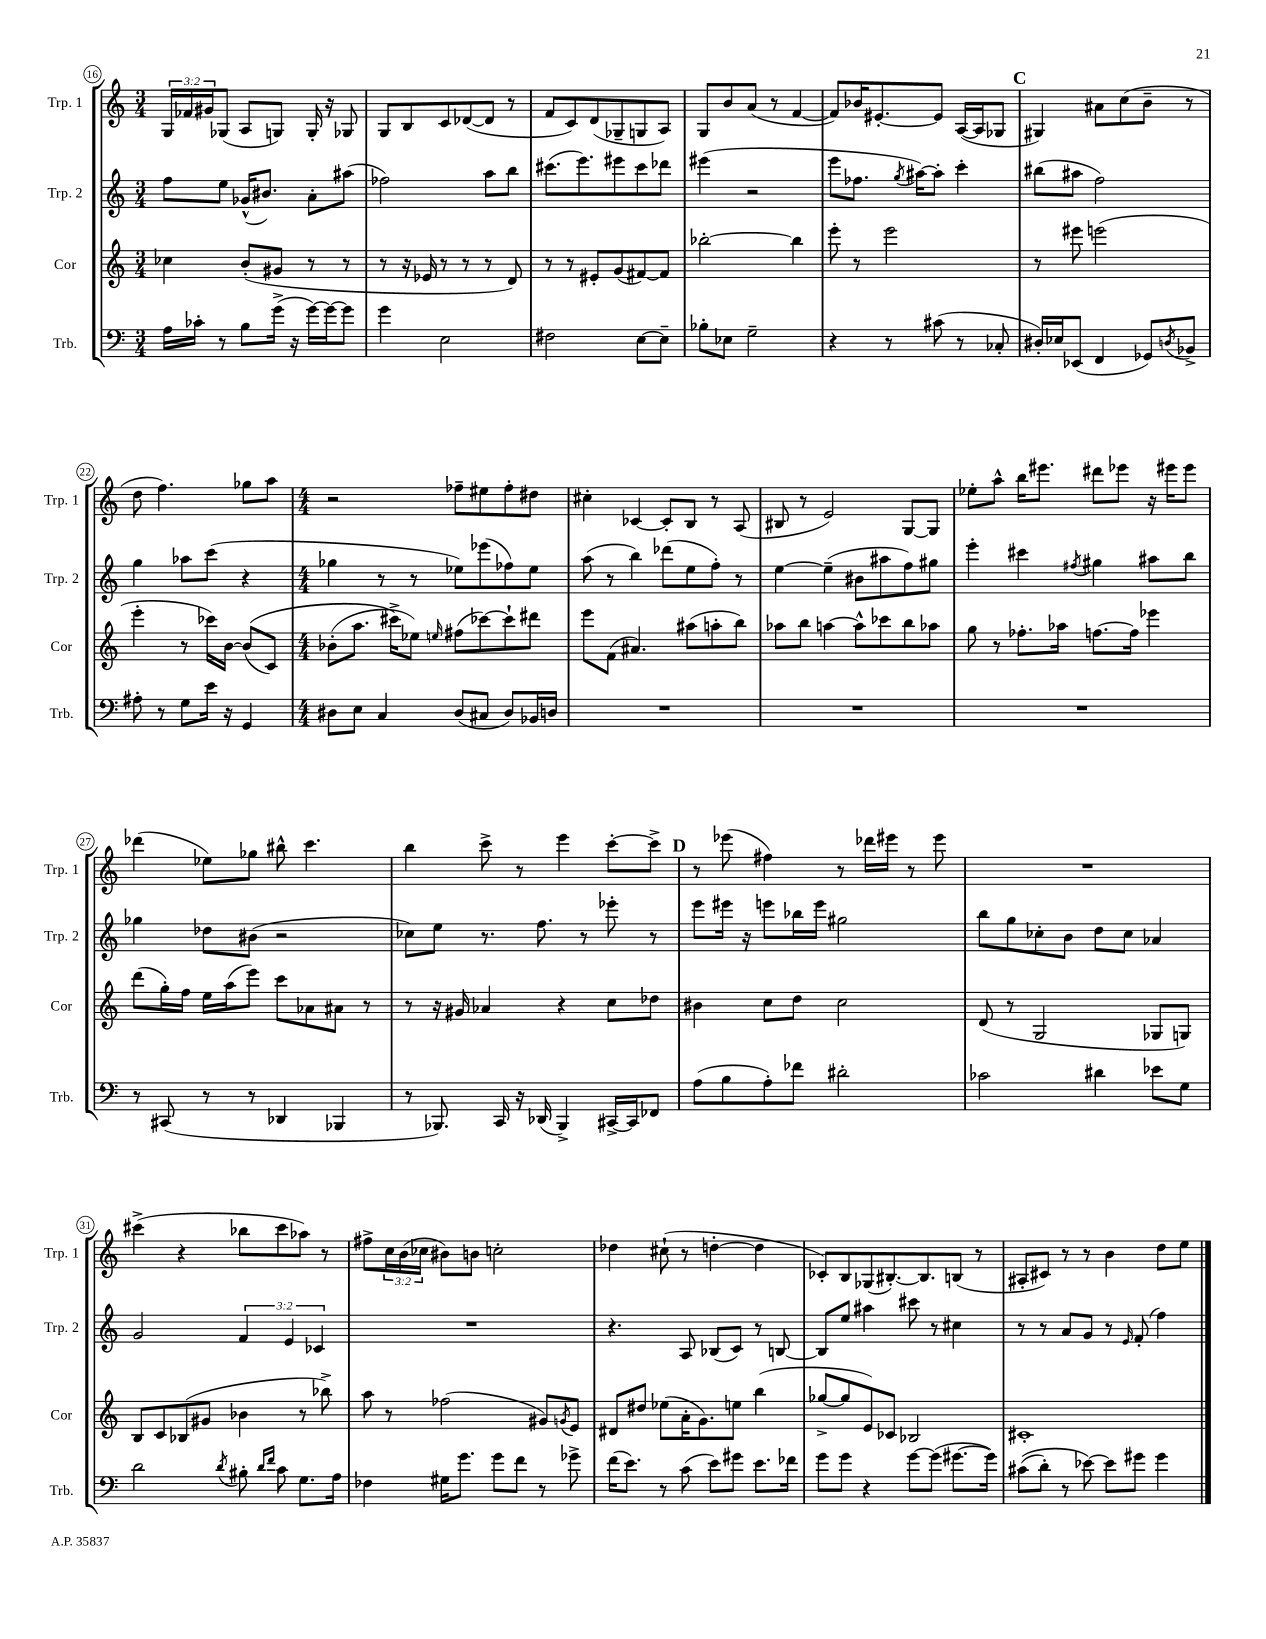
<<
\new StaffGroup <<
\new Staff = "s0" \with { instrumentName = "Trp. 1" shortInstrumentName = "Trp. 1" } {
    \clef treble \key c \major \numericTimeSignature \time 3/4 \override Staff.TupletNumber.text = #tuplet-number::calc-fraction-text
    \tuplet 3/2 { g16 fes'16 gis'16 } ges8( a8 g8) g16-. r16 ges8 |
    g8 b8 c'8 des'8~( des'8 r8 |
    f'8 c'8) d'8( ges8-- g8 a8) |
    g8 b'8 a'8( r8 f'4~ |
    f'8) bes'16 eis'8.~-. eis'8 a16~( a16 ges8 |
    \mark \markup { \bold "C" } gis4) ais'8 c''8( b'8-- r8 |
    d''8 f''4.) ges''8 a''8 |
    \numericTimeSignature \time 4/4 r2 fes''8-- eis''8 fes''8-. dis''8 |
    cis''4-. ces'4~ ces'8-. b8 r8 a8( |
    bis8 r8 e'2) g8~ g8 |
    ees''8-. a''8-^ b''16 eis'''8. dis'''8 ees'''8 r16 eis'''16 eis'''8 |
    des'''4( ees''8) ges''8 bis''8-^ c'''4. |
    b''4 c'''8-> r8 e'''4 c'''8~-. c'''8-> |
    \mark \markup { \bold "D" } r8 ees'''8( fis''4) r8 des'''16 eis'''16 r8 eis'''8 |
    R1 |
    cis'''4->( r4 bes''8 cis'''8 aes''8) r8 |
    fis''8-> \tuplet 3/2 { c''16 b'16( ces''16 } bis'8) b'8 c''2-. |
    des''4 cis''8-!( r8 d''4~-. d''4 |
    ces'8-.) b8 ges8( bis8.~-.) bis8. b8( r8 |
    ais8-. cis'8) r8 r8 b'4 d''8 e''8 \bar "|." |
}
\new Staff = "s1" \with { instrumentName = "Trp. 2" shortInstrumentName = "Trp. 2" } {
    \clef treble \key c \major \numericTimeSignature \time 3/4 \override Staff.TupletNumber.text = #tuplet-number::calc-fraction-text
    f''8 e''8 ges'16-^( bis'8.) a'8-. ais''8( |
    fes''2) a''8 b''8 |
    cis'''8.( e'''8.) eis'''8 cis'''8 des'''8 |
    eis'''4( r2 |
    e'''8 fes''8. \acciaccatura { g''8 } ais''16~) ais''8-. c'''4-. |
    \mark \markup { \bold "C" } bis''8( ais''8 f''2) |
    g''4 aes''8 c'''8( r4 |
    \numericTimeSignature \time 4/4 ges''4 r8 r8 ees''8) ees'''8( fes''8) ees''8 |
    a''8( r8 b''4) des'''8( e''8 f''8-.) r8 |
    e''4~ e''4--( bis'8 ais''8 f''8) gis''8 |
    e'''4-. cis'''4 \acciaccatura { fis''8 } gis''4 ais''8 b''8 |
    ges''4 des''8 bis'8( r2 |
    ces''8) e''8 r8. f''8. r8 ees'''8-. r8 |
    \mark \markup { \bold "D" } e'''8 eis'''16 r16 e'''8 bes''16 e'''16 gis''2 |
    b''8 g''8 ces''8-. b'8 d''8 ces''8 aes'4 |
    g'2 \tuplet 3/2 { f'4 e'4 ces'4 } |
    R1 |
    r4. a8 bes8( c'8) r8 b8~ |
    b8 e''8 ais''4 cis'''8 r8 cis''4 |
    r8 r8 a'8 g'8 r8 \grace { e'16 } f'8-.( f''4) \bar "|." |
}
\new Staff = "s2" \with { instrumentName = "Cor" shortInstrumentName = "Cor" } {
    \clef treble \key c \major \numericTimeSignature \time 3/4
    ces''4 b'8-.( gis'8 r8 r8 |
    r8 r16 ees'16 r8 r8 r8 d'8) |
    r8 r8 eis'8-. g'8( fis'8~) fis'8 |
    bes''2~-. bes''4 |
    e'''8-. r8 e'''2 |
    \mark \markup { \bold "C" } r8 eis'''8 e'''2( |
    e'''4-. r8 ces'''16) b'16~ b'8(\( c'8) |
    \numericTimeSignature \time 4/4 bes'8-.( a''8. cis'''16->\) ees''8) \grace { e''16 } fis''8( ces'''8~) ces'''8-! dis'''8 |
    e'''8 f'8( ais'4.) ais''8( a''8-. b''8) |
    aes''8 b''8 a''4~ a''8-^ ces'''8 b''8 aes''8 |
    g''8 r8 fes''8.-. aes''16 f''8.~ f''16 ees'''4 |
    d'''8( g''16-.) f''16 e''16 a''16( e'''8) c'''8 aes'8 ais'8 r8 |
    r8 r16 gis'16 aes'4 r4 c''8 des''8 |
    \mark \markup { \bold "D" } bis'4 c''8 d''8 c''2 |
    d'8( r8 g2 ges8 g8) |
    b8 c'8 bes8( gis'8 bes'4 r8 bes''8->) |
    a''8 r8 fes''2( gis'8) \acciaccatura { g'8 } e'8 |
    dis'8 dis''8 ees''8( a'16-. g'8.) e''8 b''4( |
    ges''8~-> ges''8 e'8) ces'8 bes2 |
    cis'1-. \bar "|." |
}
\new Staff = "s3" \with { instrumentName = "Trb." shortInstrumentName = "Trb." } {
    \clef bass \key c \major \numericTimeSignature \time 3/4
    a16 ces'16-. r8 b8 g'16->( r16 g'16~) g'16~ g'8 |
    g'4 e2 |
    fis2 e8~ e8-- |
    bes8-. ees8 g2-- |
    r4 r8 cis'8( r8 ces8-. |
    \mark \markup { \bold "C" } dis16-.) ees16 ees,8( f,4 ges,8) \acciaccatura { d8 } bes,8-> |
    ais8-. r8 g8 e'16 r16 g,4 |
    \numericTimeSignature \time 4/4 dis8 e8 c4 dis8( cis8 dis8) bes,16 d16 |
    R1 |
    R1 |
    R1 |
    r8 cis,8( r8 r8 des,4 bes,,4 |
    r8 bes,,8.) c,16 r16 des,16( bes,,4->) cis,16~-> cis,16 fes,8 |
    \mark \markup { \bold "D" } a8( b8 a8-.) fes'8 dis'2-. |
    ces'2 dis'4 ees'8 g8 |
    d'2 \acciaccatura { d'8 } bis8-. \grace { d'16 f'16 } c'8 g8. a16 |
    fes4 gis16 g'8. g'8 f'8 r8 ges'8-> |
    f'16( e'8.) r8 c'8( e'8) gis'8 e'8. fes'16 |
    g'8 g'8 r4 g'8~ g'8( gis'8.~ gis'16) |
    cis'8(\( d'8-.) r8 ees'8~\) ees'8 gis'8 gis'4 \bar "|." |
}
>>
>>
\layout { \context { \Score currentBarNumber = #16 \override BarNumber.stencil = #(make-stencil-circler 0.1 0.3 ly:text-interface::print) } }
